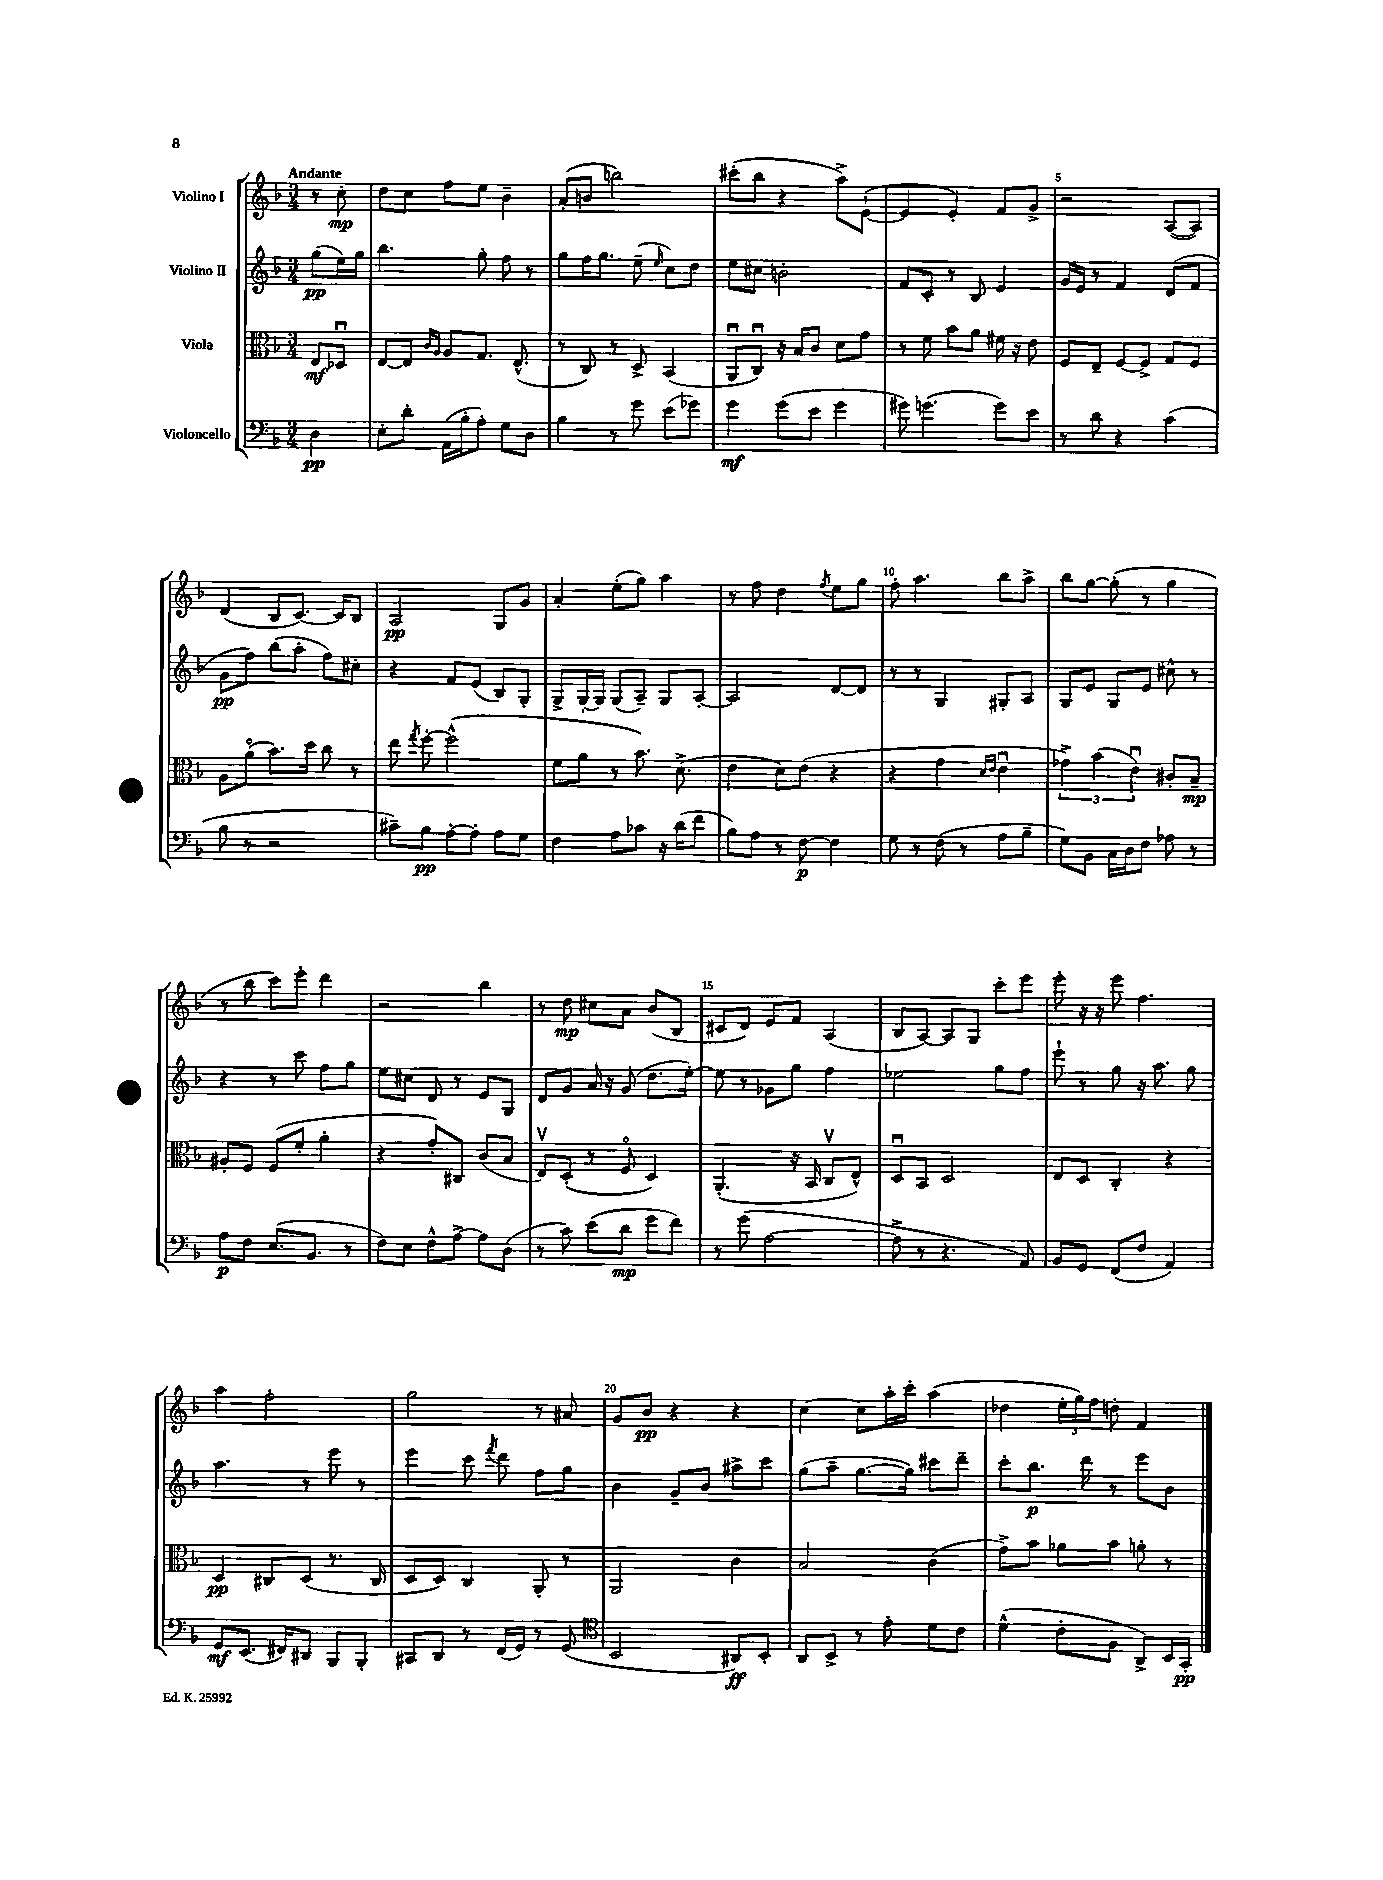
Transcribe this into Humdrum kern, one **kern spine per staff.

**kern	**kern	**kern	**kern
*staff4	*staff3	*staff2	*staff1
*clefF4	*clefC3	*clefG2	*clefG2
*k[b-]	*k[b-]	*k[b-]	*k[b-]
*M3/4	*M3/4	*M3/4	*M3/4
4D\	8E/L	(8gg\L	8r
.	8D-u/J	16ee\L)	8cc'\
.	.	16gg\JJ	.
=	=	=	=
8E'\L	[8E/L	4.bb-\	8dd\L
8d'\J	8E/]J	.	8cc\J
.	16qqc/LL	.	.
.	16qqA/JJ	.	.
(16AA\LL	8A/L	.	8ff\L
16B-'\J	.	.	.
8A'\J)	8.G/J	8gg'\	8ee\J
8G\L	.	8ff\	4b-~\
.	(8.E^^/	.	.
8D\J	.	8r	.
=	=	=	=
4B-\	8r	8gg\L	(8a'/L
.	8C/)	16ff\K	8b/J
.	.	8.gg\J	.
8r	8r	.	2bb\)
8g\	8D^/	(8ee~\	.
.	.	16qqee/	.
(8e\L	(4BB-/	8cc\L)	.
8g-\J)	.	8dd\J	.
=	=	=	=
4g\	8AAu/L	8ee\L	(8ccc#'\L
.	8Cu/J)	8cc#\J	8bb-\J
(8g\L	16r	2b'\	4r
.	16B-/LK	.	.
8e\J	8c/J	.	.
4g\	8d\L	.	8aa^\L)
.	8g\J	.	([8e`\J
=	=	=	=
8g#\)	8r	8f/L	4e/]
(4.g\	8f\	8c'/J	.
.	8b-\L	8r	4e'/)
.	8a\J	8B-/	.
8g\L)	16f#\	4e/	8f/L
.	16r	.	.
8e\J	8e\	.	8g^/J
=	=	=	=
8r	8F/L	16g/LL	2r
.	.	16e/JJ	.
8d\	8E~/J	8r	.
4r	[8F/L	4f/	.
.	8F^/]J	.	.
(4c\	8G/L	(8d/L	([8A/L
.	8F/J	8f/J	8A/]J)
=	=	=	=
8B-\	8A\L	8g\L	(4d/
8r	(8ao\J	8ff\J)	.
2r	8.b-\L)	(8bb-\L	8B-/L
.	.	8aa'\J	[8.c/J)
.	16dd\Jk	.	.
.	8cc\	8ff\L)	.
.	.	.	16c/]LK
.	8r	8cc#'\J	8B-/J
=	=	=	=
8c#~\L)	8ee\	4r	2A/
.	8qgg/	.	.
8B-\J	[8ff'\	.	.
[8A'\L	(2ff^^\]	8f/L	.
8A'\]J	.	(8e/J	.
8A\L	.	8B-/L)	8G/L
8G\J	.	8G'/J	8g/J
=	=	=	=
4F\	8f\L	8G^/L	4a'/
.	8a\J	[16G'/L	.
.	.	16G/]JJ	.
8A\L	8r	(8G/L	(8ee'\L
8c-\J	8.b-\)	8A~/J)	8gg\J)
16r	.	8G/L	4aa\
(16d\LK	(8.d^\	.	.
8f\J	.	[8A'/J	.
=	=	=	=
8B-\L)	4e\	2A/]	8r
8A\J	.	.	8ff\
8r	8d\L)	.	4dd\
[8F\	(8e\J	.	.
.	.	.	8qff/
4F\]	4r	[8d/L	8ee\L
.	.	8d/]J	8gg\J
=	=	=	=
8G\	4r	8r	8ff'\
8r	.	8r	4.aa\
(8F\	4g\	4G/	.
8r	.	.	.
.	16qqd/LL	.	.
.	16qqe/JJ	.	.
8A\L	4eu\	8G#'/L	8bb-\L
8B-~\J	.	8A/J	8aa^\J
=	=	=	=
8G\L)	6g-^\)	8G/L	8bb-\L
8BB-\J	.	8e/J	[8gg\J
.	(6b-\	.	.
16C\LL	.	8G/L	(8gg'\]
16D\J	.	.	.
.	6eu\)	.	.
8F\J	.	8e/J	8r
8A-\	8c#'/L	8cc#^^\	4gg\
8r	8B-~/J	8r	.
=	=	=	=
8A\L	8A#'/L	4r	8r
8F\J	8F/J	.	8bb-\
(8.E/L	(8F/L	8r	8ccc\L)
.	8f'/J	8ccc\	8eee'\J
8.BB-/J	.	.	.
.	4a'\	8ff\L	4ddd\
8r	.	8gg\J	.
=	=	=	=
8F\L)	4r	8ee\L	2r
8E\J	.	8cc#\J	.
8F^^\L	8g'/L)	8d/	.
[8A^\J	8C#/J	8r	.
8A\]L	(8c/L	8e/L	4bb-\
(8D\J	8B-/J	8G/J	.
=	=	=	=
8r	8Ev/L)	8d/L	8r
8c\)	(8D'/J	8g/J	8dd\
(8e\L	8r	16a/	8cc#\L
.	.	16r	.
8d\J	8Fo/	(8g/	8a\J
8g\L	4D/)	8.dd\L	(8b-/L
8f\J)	.	.	8B-/J
.	.	[16ee'\Jk)	.
=	=	=	=
8r	(4.AA'/	8ee\]	8c#/L
(8g\	.	8r	8d/J)
[2A\	.	8g-\L	8e/L
.	16r	8gg\J	8f/J
.	16BB-/	.	.
.	8Cv/L	4ff\	(4A/
.	8E^^/J)	.	.
=	=	=	=
8A^\]	8Du/L	2ee-\	8B-/L
8r	8BB-/J	.	[8A/J)
4.r	2D/	.	8A/]L
.	.	.	8G/J
.	.	8gg\L	8ccc'\L
8AA/)	.	8ff\J	8eee\J
=	=	=	=
8BB-/L	8E/L	8eee`\	8eee'\
8GG/J	8D/J	8r	16r
.	.	.	16r
(8FF/L	4C'/	8gg\	8eee\
8F/J	.	16r	4.ff\
.	.	8.aa\	.
4AA/)	4r	.	.
.	.	8gg\	.
=	=	=	=
8GG/L	4D/	4.aa\	4aa\
(8.EE/J	.	.	.
.	8C#/L	.	2ff'\
16FF#/LK)	.	.	.
8DD#/J	(8D/J	8r	.
8BBB-/L	8.r	8eee\	.
8BBB-'/J	.	8r	.
.	16C#/	.	.
=	=	=	=
8CC#/L	8D/L	4eee\	2gg\
8DD/J	8D/J)	.	.
8r	4C/	8ccc\	.
.	.	8qfff/	.
(16FF/LL	.	8ddd\	.
16GG/JJ)	.	.	.
8r	8AA'/	8ff\L	8r
(8GG/	8r	8gg\J	8a#/
=	=	=	=
*clefC4	*	*	*
2BB-/	2AA/	4b-\	8g/L
.	.	.	8b-/J
.	.	8g~/L	4r
.	.	8b-/J	.
8AA#/L)	4c\	8aa#^\L	4r
8BB-'/J	.	8ccc\J	.
=	=	=	=
8AA/L	2B-/	(8gg\L	[4cc\
8BB-^/J	.	8aa~\J	.
8r	.	[8.gg\L	8cc\]L
8e'\	.	.	16aa'\L
.	.	16gg\]Jk)	16ccc'\JJ
8d\L	(4c\	8ccc#\L	(4aa\
8c\J	.	8ddd~\J	.
=	=	=	=
(4d^^\	8g^\L)	8ccc'\L	4dd-\
.	8b-\J	8.bb-\J	.
8c'\L	8a-\L	.	24ee'\LL
.	.	.	24gg\)
.	.	16ddd\	.
.	.	.	24ff\JJ
8F\J	8b-\J	8r	8dd'\
8AA^/L)	8a'\	8eee\L	4f/
16BB-/L	8r	8b-\J	.
16GG'/JJ	.	.	.
==	==	==	==
*-	*-	*-	*-
